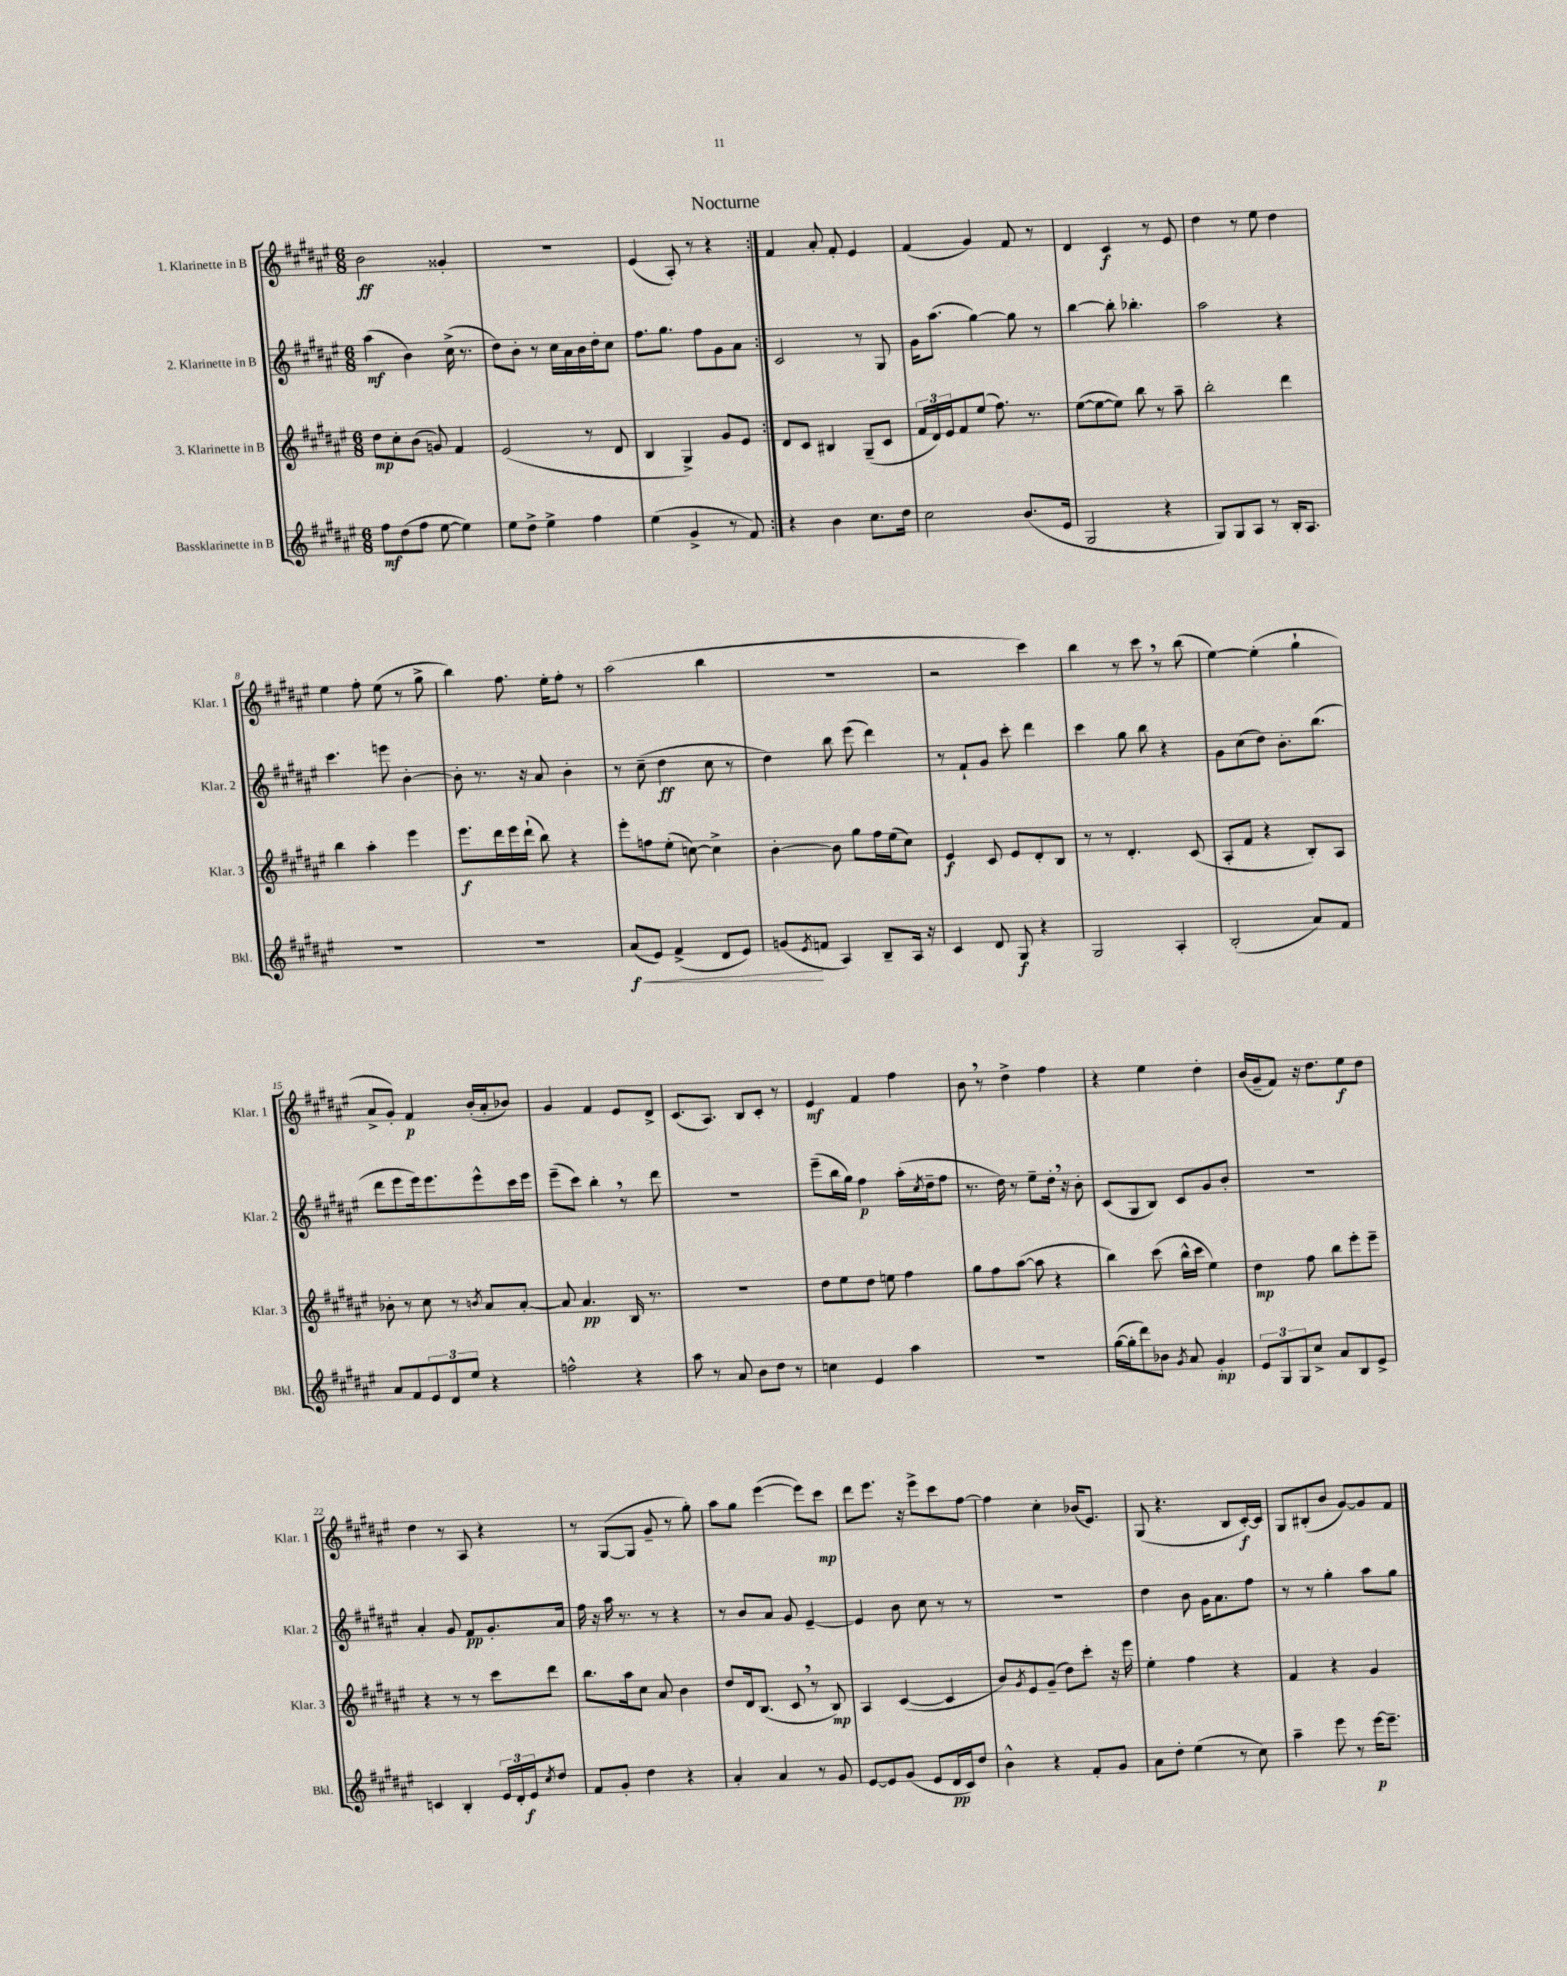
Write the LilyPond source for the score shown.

\header { title = "Nocturne" }
<<
\new StaffGroup <<
\new Staff = "s0" \with { instrumentName = "1. Klarinette in B" shortInstrumentName = "Klar. 1" } {
    \clef treble \key fis \major \numericTimeSignature \time 6/8
    \repeat volta 2 { b'2\ff gisis'4-. |
    R2. |
    eis'4( ais8-.) r8 r4 | }
    fis'4 ais'8-. fis'8-. eis'4 |
    fis'4( gis'4) fis'8 r8 |
    dis'4 cis'4\f r8 eis'8 |
    dis''4 r8 eis''8 dis''4 |
    eis''4 fis''8-. eis''8( r8 gis''8-> |
    b''4) fis''8. eis''16-. fis''8-. r8 |
    ais''2( b''4 |
    R2. |
    r2 cis'''4) |
    b''4 r8 cis'''8 \breathe r8 b''8( |
    eis''4~) eis''4-.( gis''4-! |
    ais'8-> gis'8-.) fis'4\p b'16-.( ais'16-. bes'8) |
    gis'4 fis'4 eis'8 dis'8-> |
    cis'8.( ais8.) b8 cis'8-. r8 |
    eis'4\mf fis'4 fis''4 |
    b'8 \breathe r8 dis''4-> fis''4 |
    r4 eis''4 dis''4-. |
    b'16( gis'16-- fis'8) r16 dis''8. eis''8\f dis''8 |
    dis''4 r8 ais8 r4 |
    r8 gis8~( gis8 gis'8-- r8 gis''8-.) |
    ais''8 gis''8 eis'''4~( eis'''8) cis'''8\mp |
    dis'''8 eis'''8. r16 eis'''8-> cis'''8 fis''8~ |
    fis''4 cis''4-. bes'16( eis'8.) |
    gis8( r4. b8 cis'16~-.\f) cis'16 |
    gis8 bis8-.( b'8 gis'8~) gis'8 fis'8 \bar "|." |
}
\new Staff = "s1" \with { instrumentName = "2. Klarinette in B" shortInstrumentName = "Klar. 2" } {
    \clef treble \key fis \major \numericTimeSignature \time 6/8
    \repeat volta 2 { ais''4\mf( b'4) cis''16->( r8. |
    dis''8) b'8-. r8 cis''16 ais'16 b'16 dis''16-. cis''8 |
    fis''8. gis''8. fis''8 gis'8 ais'8 | }
    cis'2 r8 gis8 |
    gis'16 ais''8.( gis''4~) gis''8 r8 |
    b''4~ b''8-. bes''4.-. |
    ais''2 r4 |
    cis'''4. e'''8 b'4~-. |
    b'8-. r8. r16 ais'8 b'4-. |
    r8 cis''8--( dis''4\ff cis''8 r8 |
    dis''4) b''8 eis'''8( dis'''4) |
    r8 fis'8-! gis'8 cis'''8-. dis'''4 |
    cis'''4 gis''8 b''8 r4 |
    gis'8 cis''8( dis''8) b'8.-. b''8.( |
    dis'''8 eis'''8 eis'''16) eis'''8. eis'''8-^ cis'''16 eis'''16 |
    eis'''8--( cis'''8) b''4-. \breathe r8 dis'''8 |
    R2. |
    eis'''8--( b''16 gis''16) fis''4\p ais''16-.( \acciaccatura { cis''8 } dis''16-- fis''8 |
    r8. dis''16) r8 eis''8-- dis''16-. \breathe r16 b'8-. |
    cis'8( gis8 b8) cis'8 gis'8 b'8-. |
    R2. |
    ais'4-. gis'8 fis'8\pp gis'8.-. ais'16 |
    fis''16 r16 ais''16 r8. r8 r4 |
    r8 b'8 ais'8 gis'8 eis'4~-- |
    eis'4 b'8 cis''8 r8 r8 |
    R2. |
    dis''4 b'8 gis'16 ais'8. fis''8 |
    r8 r8 gis''4-. ais''8 gis''8 \bar "|." |
}
\new Staff = "s2" \with { instrumentName = "3. Klarinette in B" shortInstrumentName = "Klar. 3" } {
    \clef treble \key fis \major \numericTimeSignature \time 6/8
    \repeat volta 2 { dis''8\mp cis''8-. b'8( g'8) fis'4 |
    eis'2( r8 dis'8 |
    b4 gis4->) gis'8 eis'8 | }
    dis'8 cis'8 bis4 gis8--( cis'8 |
    \tuplet 3/2 { fis'16 dis'16) eis'16 } fis'8 eis''8( fis''8.) r8. |
    eis''8~( eis''8~ eis''8) b''8 r8 ais''8-- |
    b''2-. dis'''4 |
    b''4 ais''4-. eis'''4 |
    eis'''8.\f dis'''16 eis'''16 dis'''16-!( b''8) r4 |
    eis'''8-. f''8 eis''8-.( c''8~) c''4-> |
    b'4~-. b'8 gis''8 fis''16 eis''16( cis''8) |
    eis'4\f cis'8 eis'8 dis'8-. b8 |
    r8 r8 dis'4.-. cis'8( |
    ais8-. fis'8 r4 b8-.) ais8 |
    bes'8-. r8 cis''8 r8 \acciaccatura { b'8 } ais'8 ais'8~-. |
    ais'8 ais'4.\pp b16 r8. |
    R2. |
    dis''8 eis''8 dis''8 e''8 fis''4 |
    gis''8 fis''8 ais''8~( ais''8 r4 |
    b''4) cis'''8( b''16-^ cis'''16 eis''4) |
    dis''4\mp fis''8 b''8 eis'''8-. eis'''8-- |
    r4 r8 r8 cis'''8 dis'''8 |
    b''8. ais''16 cis''8 ais'8 b'4 |
    dis''8 dis'16 b8.( cis'8 \breathe r8 b8\mp) |
    ais4 cis'4~( cis'4 |
    b'8) \acciaccatura { gis'8 } eis'8 gis'8--( dis''8) cis'''8-. r16 eis'''16 |
    eis''4-. fis''4 r4 |
    fis'4 r4 gis'4 \bar "|." |
}
\new Staff = "s3" \with { instrumentName = "Bassklarinette in B" shortInstrumentName = "Bkl." } {
    \clef treble \key fis \major \numericTimeSignature \time 6/8
    \repeat volta 2 { fis''8\mf dis''8( fis''8 eis''8~ eis''4) |
    eis''8 dis''8-> eis''4-> fis''4 |
    eis''4( gis'4-> r8 fis'8) | }
    r4 b'4 cis''8. dis''16 |
    cis''2 b'8.( eis'16 |
    gis2 r4 |
    gis8) gis8 ais8 r8 b16-. ais8. |
    R2. |
    R2. |
    ais'8\f\<( eis'8) fis'4->( dis'8 eis'8) |
    g'8\!( \acciaccatura { eis'8 } f'8 ais4) b8-- ais16 r16 |
    cis'4 dis'8 gis8\f r4 |
    gis2 ais4-. |
    b2-.( ais'8) fis'8 |
    ais'8 fis'8 \tuplet 3/2 { eis'8 dis'8 eis''8 } r4 |
    f''2-^ r4 |
    ais''8 r8 ais'8 b'8 dis''8 r8 |
    c''4 eis'4 ais''4 |
    R2. |
    gis''16~( gis''16-. dis'''8) bes'8 \acciaccatura { gis'8 } ais'8 gis'4-.\mp |
    \tuplet 3/2 { eis'8 gis8 gis8 } cis''8-> ais'8 b8 eis'8-> |
    c'4 b4-. \tuplet 3/2 { eis'16 dis'16-. eis'16\f } \acciaccatura { cis''8 } dis''8 |
    fis'8 gis'8-. dis''4 r4 |
    ais'4-. ais'4 r8 gis'8 |
    eis'8~ eis'8 gis'8( eis'8 dis'16\pp cis'16) dis''8 |
    b'4-^ r4 fis'8-. gis'8 |
    ais'8 dis''8-. eis''4( r8 cis''8) |
    ais''4-- eis'''8 r8 eis'''16~\p eis'''8.-- \bar "|." |
}
>>
>>
